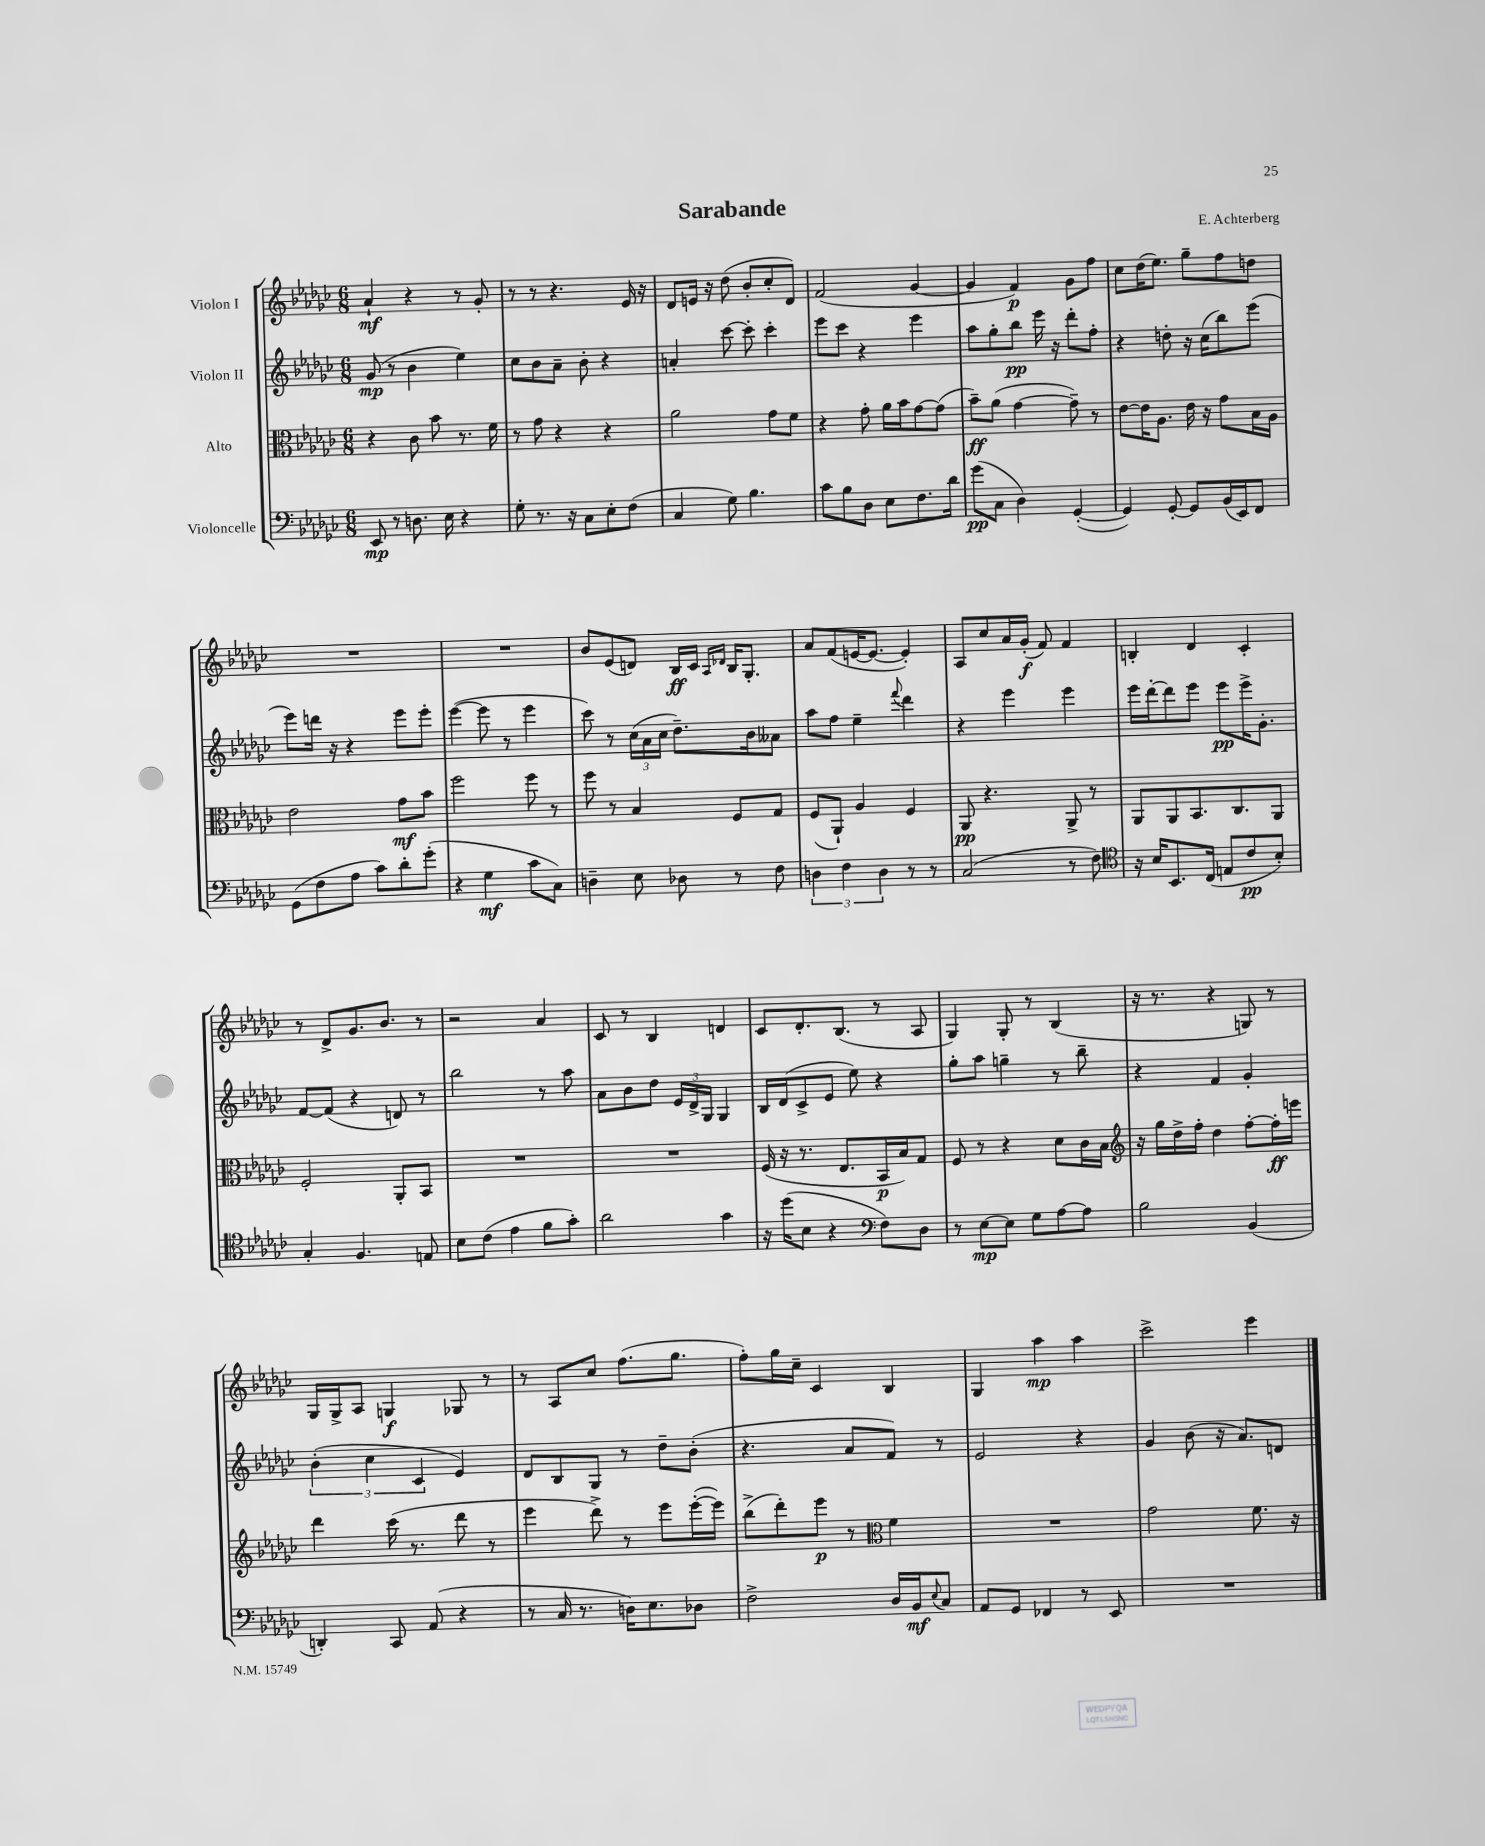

**kern	**kern	**kern	**kern
*staff4	*staff3	*staff2	*staff1
*clefF4	*clefC3	*clefG2	*clefG2
*k[b-e-a-d-g-c-]	*k[b-e-a-d-g-c-]	*k[b-e-a-d-g-c-]	*k[b-e-a-d-g-c-]
*M6/8	*M6/8	*M6/8	*M6/8
8EE-	4r	(8g-	4a-`
8r	.	8r	.
8.D	8c-	4b-	4r
.	8b-	.	.
16E-	.	.	.
4r	8.r	4ee-)	8r
.	.	.	8g-'
.	16f	.	.
=	=	=	=
8G-'	8r	8cc-	8r
8.r	8g-	8b-	8r
.	4r	8a-~	4.r
16r	.	.	.
8C-	.	8b-'	.
8E-'	4r	4r	.
(8F	.	.	16e-
.	.	.	16r
=	=	=	=
4C-	2a-	4a'	8d-
.	.	.	16e
.	.	.	16r
8G-)	.	[8ccc-	(8dd-
4.B-	.	8ccc-']	8b-'
.	8g-	4ccc-'	8cc-'
.	8f	.	8d-)
=	=	=	=
8c-	4r	8eee-	(2f
8B-	.	8ccc-	.
8D-	8g-'	4r	.
8E-	16a-	.	.
.	16b-	.	.
8.F	[8g-	4eee-	[4g-
.	(8g-]	.	.
16d-	.	.	.
=	=	=	=
(8g-	8b-~)	8aa-	4g-]
8C-	(8a-	8gg-'	.
4D-)	[4g-	8bb-	4f)
.	.	16eee-	.
.	.	16r	.
([4GG-'	8g-~])	8ddd-'	8g-
.	8r	8ff'	8ff
=	=	=	=
4GG-])	[8e-	4r	8cc-
.	16e-]	.	(16dd-
.	8.A-	.	8.ee-)
[8GG-'	.	8dd'	.
8GG-]	16e-	16r	8gg-~
.	16r	(16cc-	.
(16BB-	8g-	8bb-)	8ff
16EE-)	.	.	.
8FF	16B-	(8eee-	8dd
.	16A-	.	.
=	=	=	=
(8GG-	2e-	8eee-)	2.r
8F	.	16ddd	.
.	.	16r	.
8A-	.	4r	.
8c-)	.	.	.
8d-'	8g-	8eee-	.
(8g-'	8b-	8eee-'	.
=	=	=	=
4r	2ff	([4eee-	2.r
4G-	.	8eee-]	.
.	.	8r	.
8c-	8ff	4eee-	.
8C-)	8r	.	.
=	=	=	=
4D~	8ff	8ccc-)	8b-
.	8r	8r	(8e-
8E-	4B-	(24cc-	8d)
.	.	24a-	.
.	.	24cc-	.
8D-	.	8.dd-~)	16B-
.	.	.	16c-
.	.	.	16qqA-
.	.	.	16qqd-
8r	8F	.	16B-
.	.	16b-	8.G-'
8F	8G-	8a--	.
=	=	=	=
6D	(8F	8aa-	8a-
.	8AA-`)	8ff	(8f
6F	.	.	.
.	4A-	4ee-~	[16e
.	.	.	8.e_
6D	.	.	.
.	.	8qqfff	.
8r	4F	4ddd-	4e'])
8r	.	.	.
=	=	=	=
(2C-	8AA-	4r	8A-
.	4.r	.	8cc-
.	.	4eee-	16a-
.	.	.	(16g-'
.	.	.	8f)
8r	8AA-^	4eee-	4f
8F)	8r	.	.
=	=	=	=
*clefC4	*	*	*
16r	8AA-	16eee-	4B'
16B-	.	[16ddd-'	.
8.BB-	8AA-	8ddd-]	.
.	8.BB-	8eee-	4d-
(16C-	.	.	.
8E	.	8eee-	.
.	8.C-	.	.
8c-	.	16eee-^	4c-'
.	.	8.g-'	.
8B-')	8AA-	.	.
=	=	=	=
4G-'	2F'	[8f	8r
.	.	(8f]	8d-^
4.F	.	4r	8.g-
.	.	.	8.b-
.	8AA-'	8d)	.
8E	8BB-	8r	8r
=	=	=	=
8B-	2.r	2bb-	2r
(8c-	.	.	.
4e-	.	.	.
8f	.	8r	4a-
8g-')	.	8aa-	.
=	=	=	=
2a-	2.r	8a-	8c-
.	.	8b-	8r
.	.	8dd-	4B-
.	.	24e-	.
.	.	24d-^	.
.	.	24G-	.
4g-	.	4G-	4d
=	=	=	=
16r	(16F	16B-	8c-
(16dd-	16r	(16d-	.
8B-	8.r	8c-^	8.d-'
4r	.	8e-	.
.	8.E-	.	(8.B-
.	.	8ee-)	.
*clefF4	*	*	*
8F)	16BB-	4r	8r
.	16B-)	.	.
8D-	8G-	.	8A-
=	=	=	=
8r	8F	8gg-'	4G-)
[8E-	8r	8aa-	.
8E-]	4r	4gg~	8G-'
8G-	.	.	8r
[8A-	8d-	8r	(4B-
8A-]	16c-	8bb-~	.
.	16B-	.	.
=	=	=	=
*	*clefG2	*	*
2B-	16r	4r	16r
.	16gg-	.	8.r
.	16dd-^	.	.
.	16ff'	.	.
.	4dd-	4f	4r
(4BB-	[8ff'	4g-'	8G)
.	16ff']	.	8r
.	16eee	.	.
=	=	=	=
4DD')	4ddd-	(6b-'	16G-
.	.	.	16G-^
.	.	.	8A-
.	.	6cc-	.
8CC-	(16ccc-	.	4G
.	8.r	.	.
.	.	6c-	.
(8AA-	.	.	.
4r	8ddd-	4e-)	8G-
.	8r	.	8r
=	=	=	=
8r	4eee-	8d-	8r
16C-	.	8B-	8A-
8.r	.	.	.
.	8ddd-^)	8G-	8cc-
16D)	8r	8r	(8.ff
8.E-	.	.	.
.	8eee-	8dd-~	.
.	.	.	8.gg-
8D-	([16eee-'	(8b-'	.
.	16eee-])	.	.
=	=	=	=
2F^	(8bb-^	4.r	8ff')
.	8ddd-')	.	16gg-
.	.	.	16cc-~
.	8eee-	.	4c-
.	8r	8a-	.
*	*clefC3	*	*
16D-	4f	8f)	4B-
16BB-	.	.	.
8qqE-	.	.	.
8C-	.	8r	.
=	=	=	=
8AA-	2.r	2e-	4G-
8GG-	.	.	.
4FF-	.	.	4aa-
8r	.	4r	4aa-
8EE-	.	.	.
=	=	=	=
2.r	2g-	4g-	2ccc-^
.	.	(8b-	.
.	.	16r	.
.	.	8.a-)	.
.	8.f	.	4eee-
.	.	8d	.
.	16r	.	.
==	==	==	==
*-	*-	*-	*-
